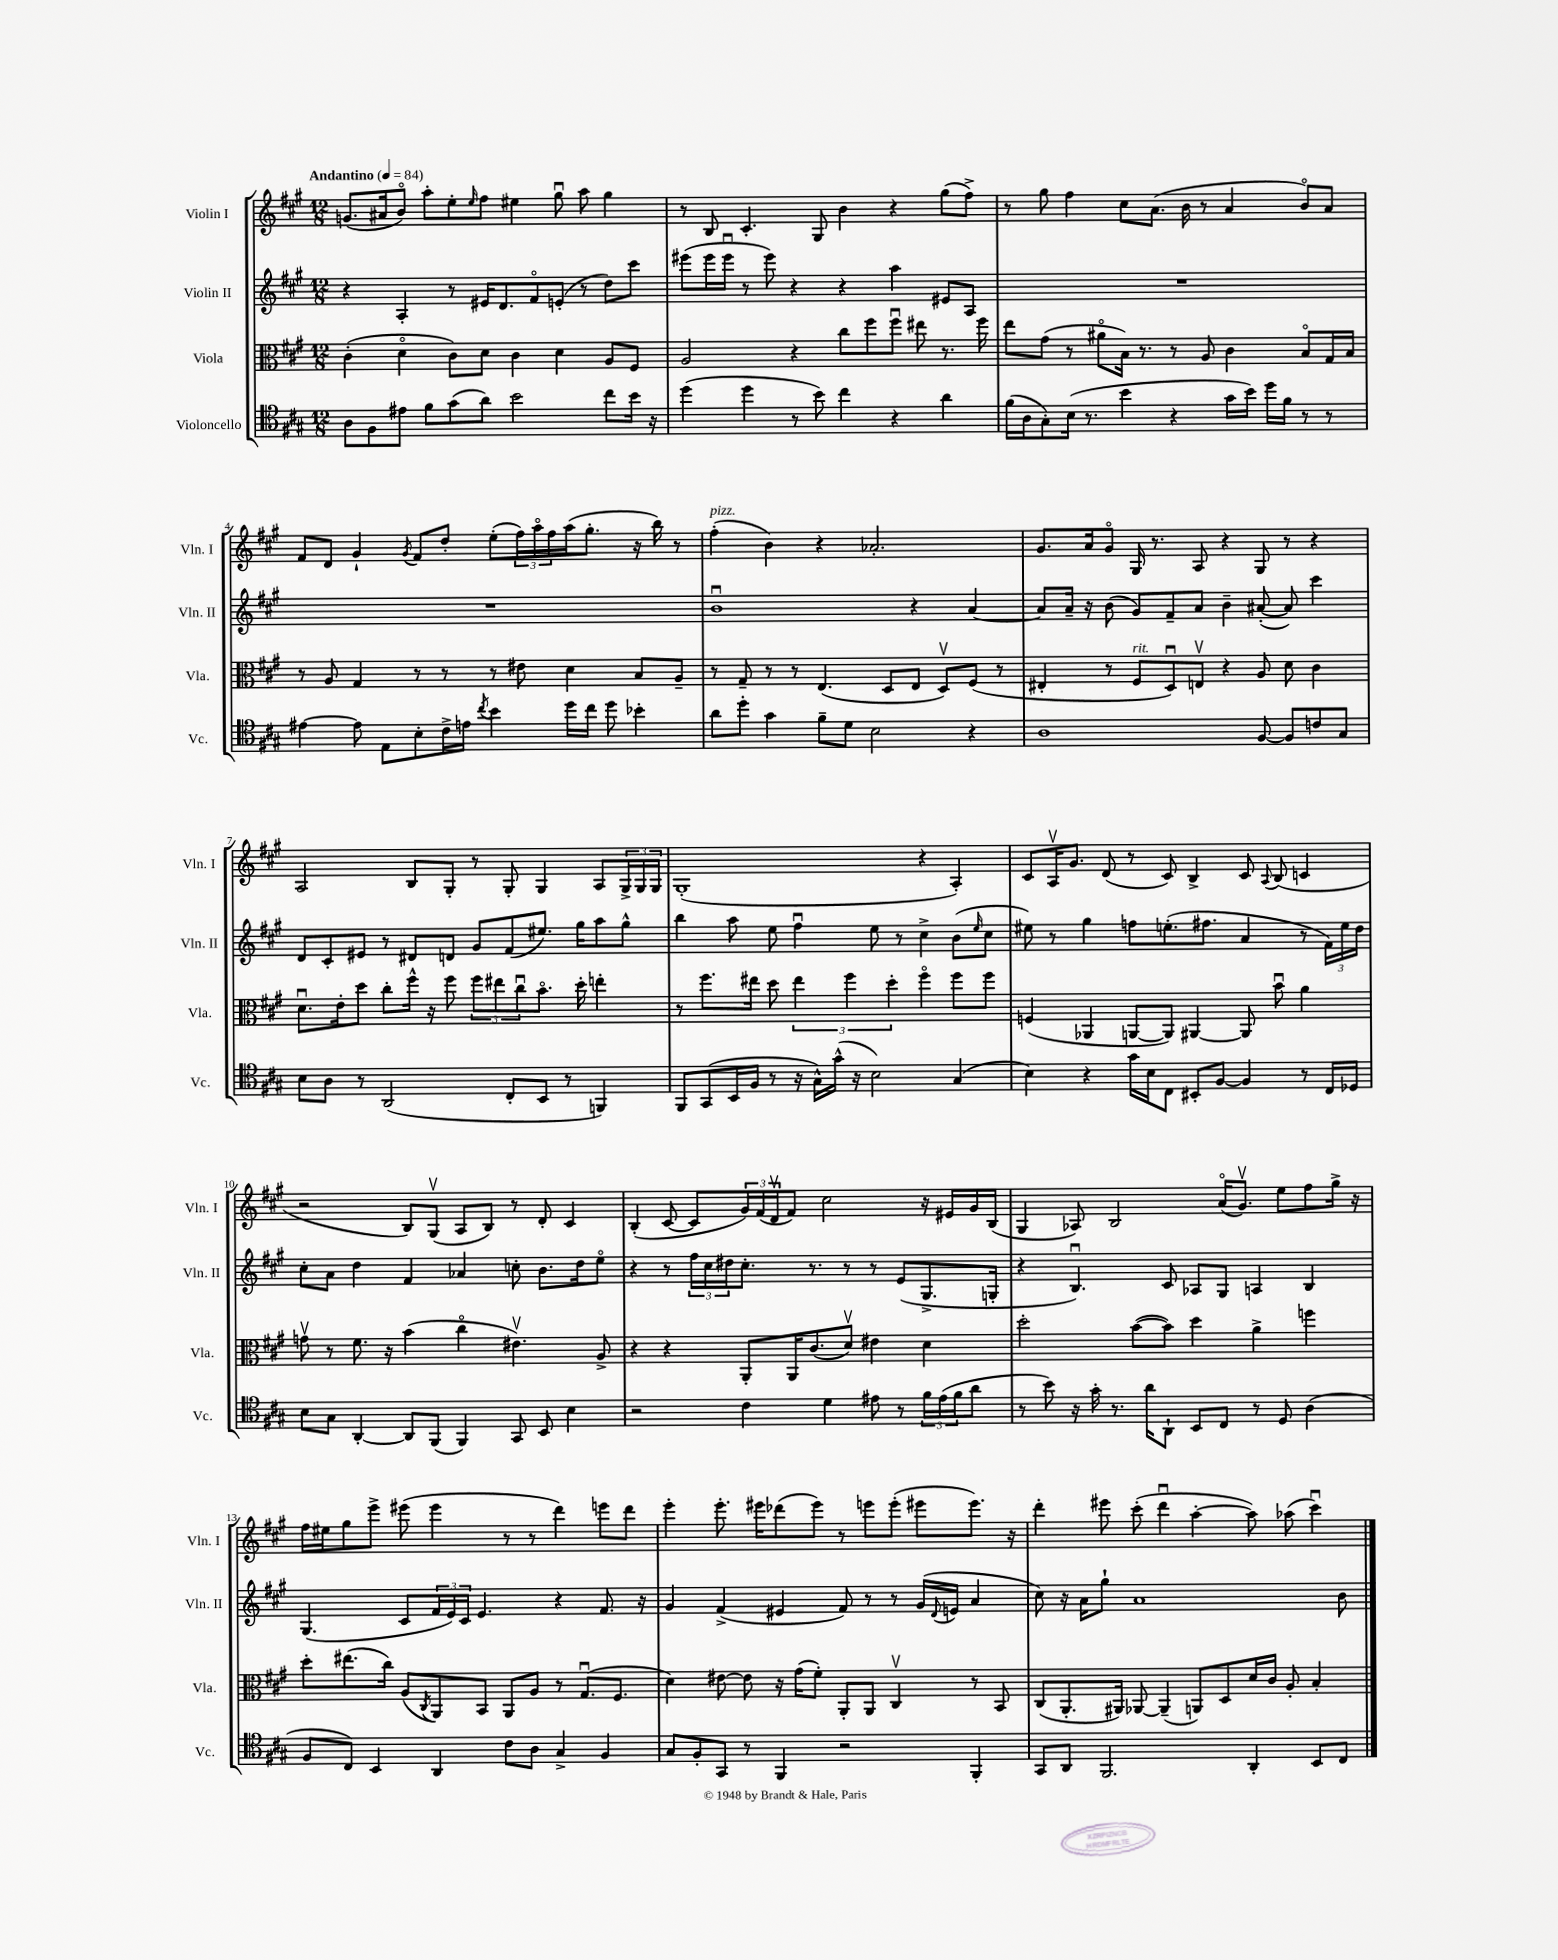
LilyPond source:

<<
\new StaffGroup <<
\new Staff = "s0" \with { instrumentName = "Violin I" shortInstrumentName = "Vln. I" } {
    \clef treble \key a \major \numericTimeSignature \time 12/8 \tempo "Andantino" 4 = 84
    g'8.( ais'16 b'8\flageolet) a''8-. e''8-. \grace { e''16 } fis''8 eis''4 gis''8\downbow a''8 gis''4 |
    r8 b8 cis'4.-. gis8 b'4 r4 gis''8( fis''8->) |
    r8 gis''8 fis''4 cis''8 a'8.( b'16 r8 a'4 b'8\flageolet) a'8 |
    fis'8 d'8 gis'4-! \acciaccatura { gis'8 } fis'8 d''8-. e''8-.( \tuplet 3/2 { fis''16) a''16\flageolet fis''16 } a''16( gis''8.-. r16 b''16) r8 |
    fis''4-.^\markup { \italic "pizz." }( b'4) r4 aes'2.-. |
    gis'8. a'16 gis'8\flageolet gis16 r8. a8 r4 gis8 r8 r4 |
    a2 b8 gis8-. r8 gis8-. gis4 a8 \tuplet 3/2 { gis16-> gis16 gis16 } |
    gis1-.( r4 a4-.) |
    cis'8 a16\upbow gis'8. d'8( r8 cis'8) b4-> cis'8 \appoggiatura { a8 } b8( c'4 |
    r2 b8) gis8\upbow( a8 b8) r8 d'8-. cis'4 |
    b4-.( cis'8~ cis'8 \tuplet 3/2 { gis'16) fis'16( d'16\upbow } fis'8) cis''2 r16 eis'16 gis'16 b16( |
    gis4 aes8) b2 a'16\flageolet( gis'8.\upbow) e''8 fis''8 gis''16-> r16 |
    fis''16 eis''16 gis''8 e'''8-> eis'''8( eis'''4 r8 r8 d'''4) e'''8 d'''8 |
    e'''4-. e'''8.-. eis'''16 des'''8( eis'''8) r8 e'''8 e'''8-.( eis'''8 eis'''8.) r16 |
    d'''4-. eis'''8 cis'''8-.( d'''4\downbow a''4~-. a''8) aes''8( cis'''4\downbow) \bar "|." |
}
\new Staff = "s1" \with { instrumentName = "Violin II" shortInstrumentName = "Vln. II" } {
    \clef treble \key a \major \numericTimeSignature \time 12/8
    r4 a4-. r8 eis'16 d'8. fis'8\flageolet e'8-.( r8 d''8) cis'''8 |
    eis'''8( eis'''16 eis'''16\downbow r8 eis'''8) r4 r4 a''4 eis'8 a8 |
    R1. |
    R1. |
    b'1\downbow r4 a'4~ |
    a'8 a'16-- r16 b'8( gis'8) fis'8-- a'8 b'4-- ais'8~-.( ais'8) cis'''4 |
    d'8 cis'8-. eis'8 r8 dis'8 d'8 gis'8 fis'8( eis''8.) gis''16 a''8 gis''8-^ |
    b''4 a''8 e''8 fis''4\downbow e''8 r8 cis''4-> b'8( \grace { e''16 } cis''8 |
    eis''8) r8 gis''4 f''8 e''8.-.( fis''8. a'4 r8 \tuplet 3/2 { fis'16) e''16 d''16 } |
    cis''8-. a'8 d''4 fis'4 aes'4 c''8-. b'8. d''16 e''8\flageolet |
    r4 r8 \tuplet 3/2 { fis''16 cis''16 dis''16 } cis''8.-. r8. r8 r8 e'8( gis8.-> g16-. |
    r4 b4.\downbow) cis'8 aes8 gis8 a4 b4 |
    gis4.( cis'8 \tuplet 3/2 { fis'16 e'16) cis'16 } e'4. r4 fis'8. r16 |
    gis'4 fis'4->( eis'4 fis'8) r8 r8 gis'16( \appoggiatura { d'8 } e'16 a'4 |
    cis''8) r16 a'16 gis''8-! a'1 b'8 \bar "|." |
}
\new Staff = "s2" \with { instrumentName = "Viola" shortInstrumentName = "Vla." } {
    \clef alto \key a \major \numericTimeSignature \time 12/8
    cis'4-.( d'4\flageolet cis'8) d'8 cis'4 d'4 a8 fis8 |
    a2 r4 cis''8 fis''8 fis''8\downbow eis''8 r8. fis''16 |
    e''8 gis'8( r8 ais'8\flageolet b16) r8. r8 a8 cis'4 b8\flageolet gis16 b16 |
    r8 a8 gis4 r8 r8 r8 eis'8 d'4 b8 a8-- |
    r8 gis8-- r8 r8 e4.( d8 e8 d8\upbow) fis8( r8 |
    eis4-. r8 fis8^\markup { \italic "rit." } d8\downbow) e8\upbow r4 a8 d'8 cis'4 |
    d'8.\downbow e'16-. d''8 cis''8-. fis''16-^ r16 fis''8 \tuplet 3/2 { fis''8 eis''8 cis''8\downbow } b'8.\flageolet d''16-. e''4-. |
    r8 fis''8. eis''16 d''8 \tuplet 3/2 { eis''4 fis''4 d''4-. } fis''4\flageolet fis''8 fis''8 |
    f4( aes,4 a,8~ a,8) ais,4~ ais,8 b'8\downbow a'4 |
    g'8\upbow r8 fis'8. r16 b'4( cis''4\flageolet eis'4.\upbow) a8-> |
    r4 r4 a,8-. a,16 cis'8.( d'8\upbow) eis'4 d'4 |
    d''2-. b'8~( b'8) d''4 a'4-> f''4 |
    d''8-. eis''8.( cis''16) a8( \acciaccatura { cis8 } a,8) b,8 a,8 a8 r8 gis8.\downbow( fis8. |
    d'4) eis'8~ eis'8 r16 gis'16( fis'8-.) a,8-. a,8 cis4\upbow r8 b,8 |
    cis8( a,8.-. ais,16) aes,8~ aes,4--( a,8) d8 d'16 cis'16 a8-. b4-. \bar "|." |
}
\new Staff = "s3" \with { instrumentName = "Violoncello" shortInstrumentName = "Vc." } {
    \clef tenor \key a \major \numericTimeSignature \time 12/8
    a8 fis8 eis'8 fis'8 gis'8( a'8) b'2 cis''8 b'16 r16 |
    d''4( d''4 r8 b'8) cis''4 r4 a'4 |
    fis'16( a16 gis8-.) b16( r8. b'4 r4 gis'16 b'16) d''16 fis'16 r8 r8 |
    eis'4~ eis'8 e8 b8-. cis'16-> e'16 \acciaccatura { cis''8 } b'4 d''16 cis''16 d''8 bes'4-. |
    a'8 d''8-. gis'4 fis'8-- d'8 b2 r4 |
    a1 fis8~ fis8 c'8 gis8 |
    b8 a8 r8 a,2( cis8-. b,8 r8 f,4) |
    fis,8 gis,8( b,16 fis16 r8 r16 gis16-^) gis'16-^( r16 b2) gis4( |
    b4) r4 gis'16 b16 cis8 bis,8-. fis8~ fis4 r8 cis16 des16 |
    b8 gis8 a,4~-. a,8 fis,8( fis,4) gis,8 b,8 b4 |
    r2 cis'4 d'4 eis'8 r8 \tuplet 3/2 { fis'16 eis'16( fis'16 } a'8 |
    r8 b'8) r16 gis'16-. r8. a'16 a,8-! b,8 cis8 r8 d8 a4( |
    fis8 cis8) b,4 a,4 cis'8 a8 gis4-> fis4 |
    gis8 fis8-. gis,8 r8 fis,4 r2 fis,4-. |
    gis,8 a,8 fis,2. a,4-. b,8 cis8 \bar "|." |
}
>>
>>
